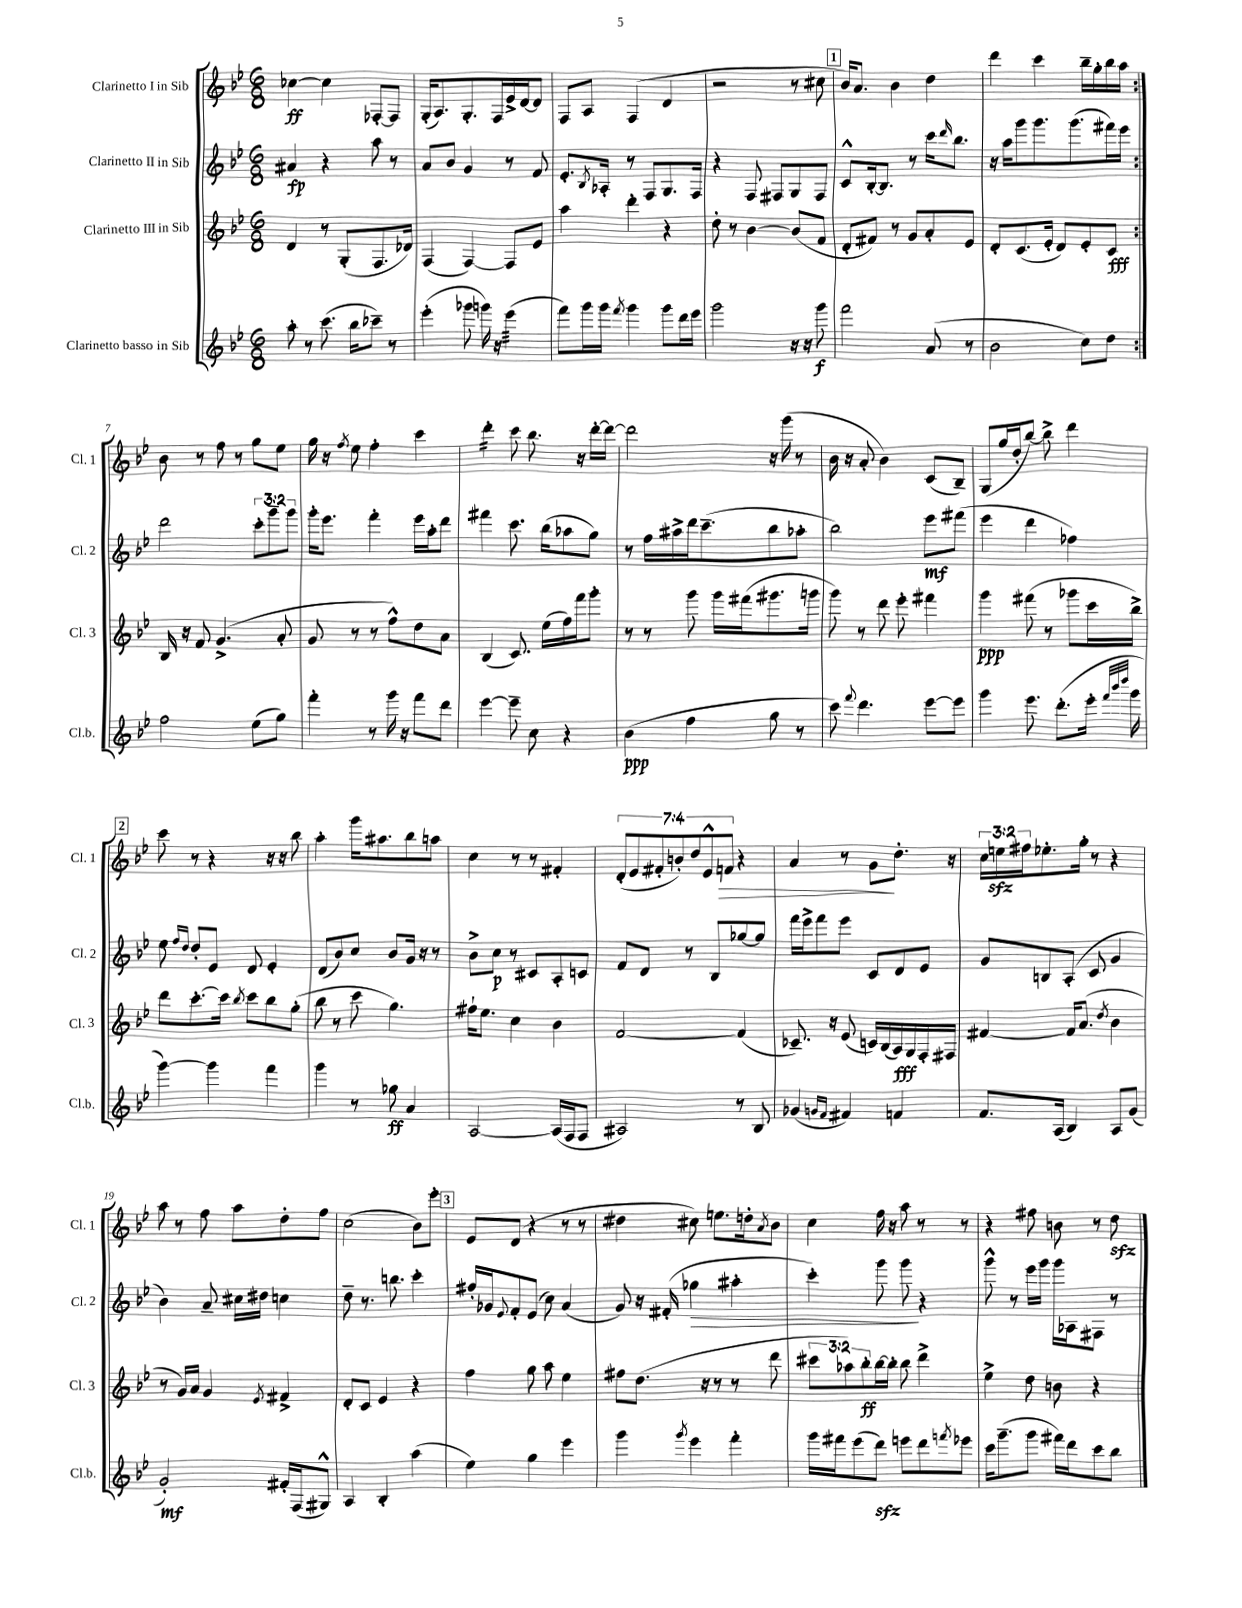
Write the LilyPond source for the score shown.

<<
\new StaffGroup <<
\new Staff = "s0" \with { instrumentName = "Clarinetto I in Sib" shortInstrumentName = "Cl. 1" } {
    \clef treble \key bes \major \numericTimeSignature \time 6/8 \override Staff.TupletNumber.text = #tuplet-number::calc-fraction-text
    \repeat volta 2 { ces''4~\ff ces''4 fes8~-. fes8 |
    g16-.( a8.) g8.-. f16 ees'16-> d'16~ d'8 |
    f8 a8 f4( d'4 |
    r2 r8 cis''8 |
    \mark \markup { \box "1" } bes'16) a'8. bes'4 d''4 |
    d'''4 c'''4 bes''16-- g''16-. bes''16 a''16 | }
    bes'8 r8 f''8 r8 g''8 ees''8 |
    g''16 r16 \acciaccatura { f''8 } ees''8 f''4-. c'''4 |
    d'''4:16-. c'''8 bes''8. r16 d'''16~-. d'''16~ |
    d'''2 r16 g'''16( r8 |
    bes'16 r16 a'8-. bes'4) c'8( bes8--) |
    g8( g''16 d''16-. bes''8~) bes''8-> d'''4 |
    \mark \markup { \box "2" } c'''8 r8 r4 r16 r16 bes''8 |
    a''4-. g'''16 ais''8. bes''8 a''8 |
    c''4 r8 r8 fis'4-. |
    \tuplet 7/4 { d'8-.( ees'8 fis'8-. b'8-.) d''8 ees'8-^ f'8\> } r4 |
    a'4 r8 g'8\! d''8.-. r16 |
    \tuplet 3/2 { c''16 e''16\sfz fis''16 } ees''8.-. g''16-. r8 r4 |
    a''8 r8 f''8 a''8 d''8-. f''8 |
    c''2( bes'8) ees'''8-. |
    \mark \markup { \box "3" } ees'8 d'8( r4 r8 r8 |
    dis''4 cis''8) e''8. d''16-. \acciaccatura { a'8 } bes'8 |
    c''4 f''16 r16 a''8 r8 r8 |
    r4 fis''8 b'8 r8 d''8\sfz \bar "|." |
}
\new Staff = "s1" \with { instrumentName = "Clarinetto II in Sib" shortInstrumentName = "Cl. 2" } {
    \clef treble \key bes \major \numericTimeSignature \time 6/8 \override Staff.TupletNumber.text = #tuplet-number::calc-fraction-text
    \repeat volta 2 { ais'4\fp r4 a''8 r8 |
    a'8 bes'8 g'4 r8 f'8 |
    ees'8.-. \acciaccatura { bes8 } aes16-. r8 f8 g8. f16 |
    r4 f8 fis8 g8 fis8 |
    \mark \markup { \box "1" } c'8-^ bes16~-. bes8. r8 c'''16 \grace { d'''16 } bes''8. |
    r16 a''16 g'''8 g'''8. g'''8.( fis'''16) ees'''16 | }
    d'''2 \tuplet 3/2 { c'''8-. g'''8-- g'''8 } |
    g'''16-. ees'''8. f'''4-. ees'''16 a''16-. d'''8 |
    fis'''4 c'''8. bes''16( aes''8 g''8) |
    r8 f''16 ais''16-> d'''16 c'''8.--( bes''8 aes''8-. |
    bes''2) ees'''8\mf fis'''8( |
    ees'''4 d'''4 fes''4) |
    \mark \markup { \box "2" } ees''8 \grace { f''16 d''16 } d''8-. ees'8 d'8 ees'4-. |
    d'8( bes'8) c''8 bes'8 g'16 r16 r8 |
    bes'8-> c''8\p r8 cis'8 a8-. c'8 |
    f'8 d'8 r8 bes8 ges''8~ ges''8 |
    f'''16 ees'''16-> f'''8 ees'''8 c'8 d'8 ees'8 |
    g'8 b8 a8-.( c'8 g'4 |
    bes'4) a'8-- cis''16 dis''16 c''4 |
    d''8-- r8. b''8. c'''4-. |
    \mark \markup { \box "3" } fis''16-. ges'16 \appoggiatura { ees'8 } f'8-. ees'8( c''8) a'4( |
    g'8) r16 fis'16-.( ges''4\> ais''4-. |
    c'''4-.) g'''8 g'''8\! r4 |
    g'''8-^ r8 ees'''16 g'''16 g'''16 aes16 fis8 r8 \bar "|." |
}
\new Staff = "s2" \with { instrumentName = "Clarinetto III in Sib" shortInstrumentName = "Cl. 3" } {
    \clef treble \key bes \major \numericTimeSignature \time 6/8 \override Staff.TupletNumber.text = #tuplet-number::calc-fraction-text
    \repeat volta 2 { d'4 r8 g8-.( f8. des'16) |
    f4( f4~) f8 ees'8 |
    a''4 d'''4-. r4 |
    d''8-. r8 bes'4~ bes'8( f'8 |
    \mark \markup { \box "1" } d'8-. fis'8) r8 g'8 a'8-. ees'8 |
    d'8-. c'8.( ees'16-. d'8) ees'8-. c'8\fff | }
    bes16 r16 f'8 g'4.->( a'8-. |
    g'8 r8 r8 f''8-^) d''8 a'8 |
    bes4( c'8.) ees''16( f''16) f'''16 g'''8-. |
    r8 r8 g'''8 g'''16 fis'''16( gis'''8. g'''16 |
    g'''8) r8 d'''8 ees'''8-. fis'''4 |
    g'''4\ppp fis'''8( r8 ges'''8 c'''16 bes''16->) |
    \mark \markup { \box "2" } d'''8 c'''8.~-. c'''16 \acciaccatura { bes''8 } c'''8 bes''8 g''8-.( |
    bes''8 r8 c'''8 g''4.) |
    fis''16-! ees''8. c''4 bes'4 |
    f'2~ f'4( |
    ces'8.--) r16 ees'8( c'16) bes16( a16\fff) g16 f16-. fis16 |
    fis'4~ fis'16 a'8.( \acciaccatura { d''8 } bes'4 |
    r8 g'16) a'16 g'4 \acciaccatura { ees'8 } fis'4-> |
    d'8-. c'8 ees'4 r4 |
    \mark \markup { \box "3" } f''4 g''8 a''8 ees''4 |
    fis''8 d''8.( r16 r8 r8 d'''8 |
    \tuplet 3/2 { cis'''8 aes''8) bes''8-.\ff } bes''16~ bes''16-. bes''8 d'''4-> |
    ees''4-> d''8 b'8 r4 \bar "|." |
}
\new Staff = "s3" \with { instrumentName = "Clarinetto basso in Sib" shortInstrumentName = "Cl.b." } {
    \clef treble \key bes \major \numericTimeSignature \time 6/8
    \repeat volta 2 { a''8-. r8 c'''8.( bes''16 ces'''8--) r8 |
    ees'''4-.( ges'''8 g'''16) r16 ees'''4:32( |
    f'''8) g'''16 g'''16 \acciaccatura { f'''8 } g'''4 g'''8 d'''16 ees'''16 |
    g'''2 r16 r16 g'''8\f |
    \mark \markup { \box "1" } f'''2 a'8( r8 |
    bes'2 c''8) d''8 | }
    f''2 ees''8( g''8) |
    f'''4-. r8 g'''16 r16 f'''8 d'''8 |
    ees'''4~ ees'''8-- c''8 r4 |
    bes'4\ppp( f''4 g''8 r8 |
    c'''8) \appoggiatura { f'''8 } d'''4. ees'''8~ ees'''8 |
    g'''4 ees'''8. d'''8.-.( ees'''16-. \grace { f'''32 bes'''32 d''''32 } g'''16 |
    \mark \markup { \box "2" } g'''4~) g'''4 f'''4 |
    g'''4 r8 ges''8\ff a'4 |
    a2~ a16( f16 f8 |
    ais2) r8 bes8 |
    ges'4( \grace { g'16 f'16 } fis'4) f'4 |
    f'8. a16( bes4) a8 g'8( |
    g'2-.\mf) fis'16-. f16( gis8-^) |
    a4 bes4-. a''4( |
    \mark \markup { \box "3" } ees''4) g''4 ees'''4 |
    g'''4 \acciaccatura { g'''8 } ees'''4 f'''4-. |
    g'''16 fis'''16 ees'''8( d'''8\sfz) e'''8 d'''8 \acciaccatura { f'''8 } ees'''8 |
    c'''16 g'''8.--( g'''8 fis'''16) d'''16 c'''8 bes''8 \bar "|." |
}
>>
>>
